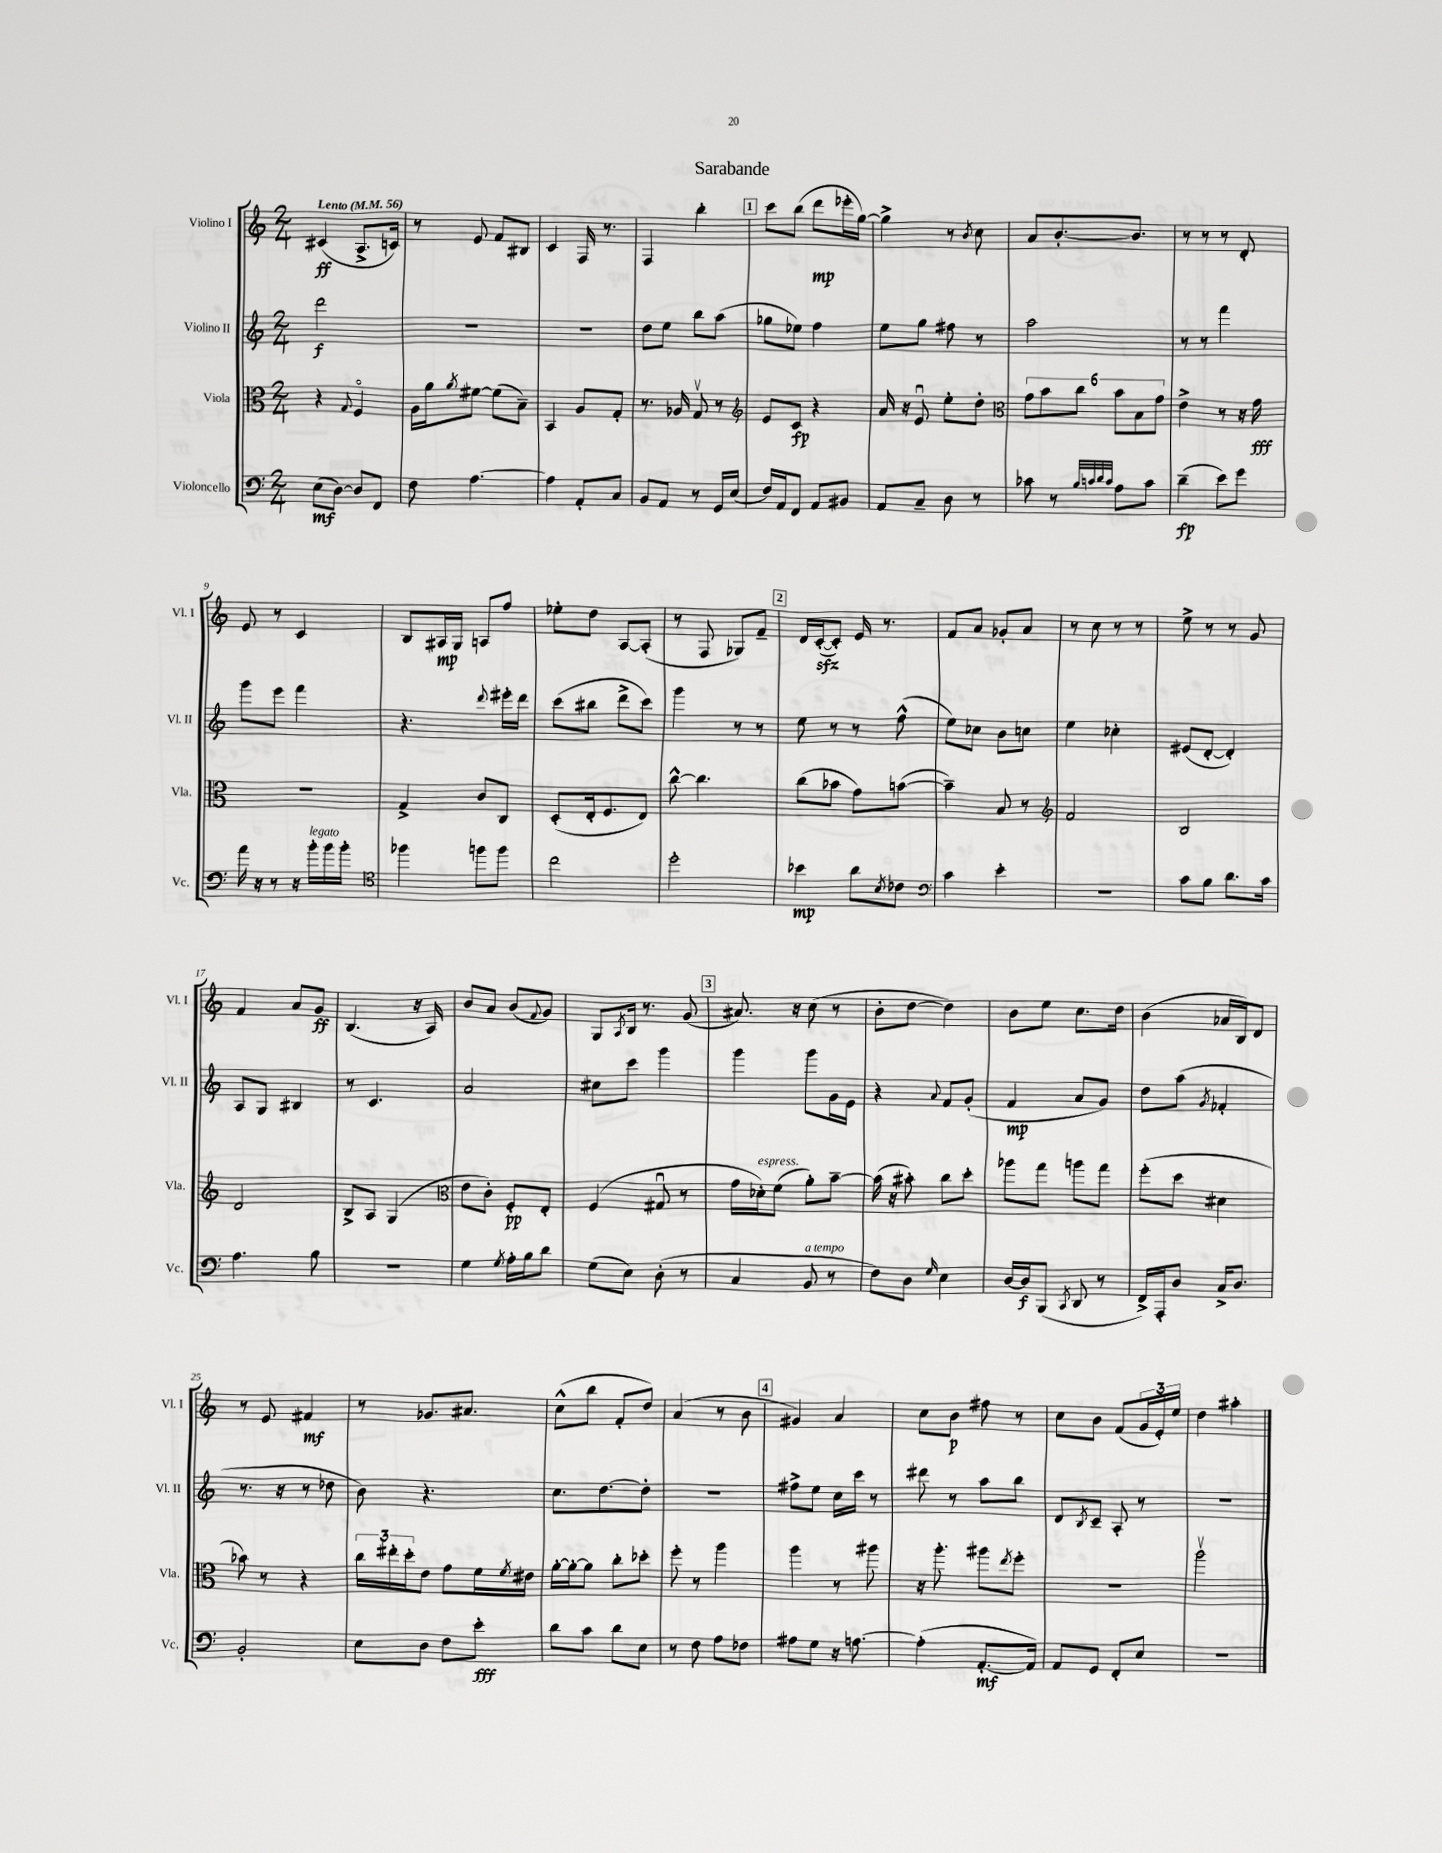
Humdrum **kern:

**kern	**kern	**kern	**kern
*staff4	*staff3	*staff2	*staff1
*clefF4	*clefC3	*clefG2	*clefG2
*k[]	*k[]	*k[]	*k[]
*M2/4	*M2/4	*M2/4	*M2/4
*MM56	*MM56	*MM56	*MM56
(8E\L	4r	2ddd\	(4c#/
[8D\J)	.	.	.
.	8qqG/	.	.
8D/]L	4Fo/	.	8.A^/L
8FF/J	.	.	.
.	.	.	16c/Jk)
=	=	=	=
8F\	16A\LL	2r	8r
.	16a\J	.	.
.	8qa/	.	.
[4.A\	[8f#\J	.	8e/
.	(8f#\]L	.	8f/L
.	8B~\J)	.	8B#/J
=	=	=	=
4A\]	4BB/	2r	4c/
8AA'/L	8A/L	.	16F/
.	.	.	8.r
8C/J	8G'/J	.	.
=	=	=	=
8BB/L	8.r	8dd\L	4F/
8AA/J	.	8ee\J	.
.	16A-/	.	.
8r	8Gv/	8bb\L	4bb'\
16GG/LL	8r	(8aa\J	.
(16E/JJ	.	.	.
=	=	=	=
*	*clefG2	*	*
16F/LL)	8e/L	8gg-\L	8ccc\L
16AA/J	.	.	.
8FF/J	8c/J	8ee-\J)	(8bb\J
8AA/L	4r	4ff\	8ddd\L
8BB#/J	.	.	16eee-'\L
.	.	.	[16gg\JJ)
=	=	=	=
8AA/L	16a/	8ee\L	4gg^\]
.	16r	.	.
8C~/J	8eu/	8gg\J	.
8D\	8ee'\L	8ff#\	8r
.	.	.	8qb/
8r	8dd'\J	8r	8cc\
=	=	=	=
*	*clefC3	*	*
8c-\	12g\L	2aa\	8a/L
.	12b\	.	.
8r	.	.	[8.b'/
.	12cc\J	.	.
32qqB/LLL	.	.	.
32qqc/	.	.	.
32qqd/	.	.	.
32qqc/JJJ	.	.	.
8A\L	12b\L	.	.
.	.	.	8.b/]J
.	12B\	.	.
8c\J	.	.	.
.	12g\J	.	.
=	=	=	=
(4d~\	4e^\	8r	8r
.	.	8r	8r
8e\L)	8r	4fff\	8r
8g\J	16r	.	8d'/
.	16g\	.	.
=	=	=	=
16a\	2r	8ggg\L	8e/
16r	.	.	.
8r	.	8eee\J	8r
16r	.	4fff\	4c/
16b'\LL	.	.	.
16b\	.	.	.
16b'\JJ	.	.	.
=	=	=	=
*clefC4	*	*	*
4ff-\	4G^/	4.r	8B/L
.	.	.	16A#/L
.	.	.	16G/JJ
8ff\L	8c/L	.	8A/L
.	.	8qqddd/	.
8ff\J	8C/J	16eee#'\LL	8ff/J
.	.	16ddd\JJ	.
=	=	=	=
2cc\	(8D'/L	(8ccc\L	8ee-'\L
.	16E'/k	8bb#\J	8dd\J
.	8.F/	.	.
.	.	8ddd^\L	[8A/L
.	8E/J)	8ccc\J)	(8A'/]J
=	=	=	=
2dd'\	[8cc^^\	4ggg\	8r
.	4.cc\]	.	8F/
.	.	8r	8G-/L)
.	.	8r	8f~/J
=	=	=	=
4b-\	(8cc\L	8ee\	16d/LL
.	.	.	([16c'/J
.	8b-\J	8r	8c'/]J)
8a\L	8g\L)	8r	16e/
.	.	.	8.r
8qB/	.	.	.
8c-\J	([8b\J	(8ff^^\	.
=	=	=	=
*clefF4	*	*	*
4c\	4b~\])	8ee\L)	8f/L
.	.	8cc-\J	8a/J
4e'\	8B/	8b\L	8g-'/L
.	8r	8cc\J	8a/J
=	=	=	=
*	*clefG2	*	*
2r	2f/	4ee\	8r
.	.	.	8cc\
.	.	4cc-'\	8r
.	.	.	8r
=	=	=	=
8c\L	2B/	(8e#/L	8ee^\
8B\J	.	[8d'/J	8r
8.d\L	.	4d'/])	8r
.	.	.	8g/
16c\Jk	.	.	.
=	=	=	=
4.A\	2d/	8A/L	4f/
.	.	8G/J	.
.	.	4B#/	8a/L
8B\	.	.	8g/J
=	=	=	=
2r	8B^/L	8r	(4.B/
.	8A/J	4.c/	.
.	(4G/	.	.
.	.	.	16r
.	.	.	16A/)
=	=	=	=
*	*clefC3	*	*
4G\	8e\L	2a/	8b/L
.	8c'\J)	.	8a/J
8qG/	.	.	.
16A'\LL	8F'/L	.	(8b/L
16B\J	.	.	.
.	.	.	8qqf/
8d\J	8E'/J	.	8g/J)
=	=	=	=
(8G\L	(4F/	8cc#\L	8G/L
.	.	.	8qA/
8E\J)	.	8ccc\J	16B/Jk
.	.	.	8.r
(8D'\	8G#u/	4ggg\	.
8r	8r	.	(8g/
=	=	=	=
4C/	16g\LL	4ggg\	8.a#/)
.	16d-'\J)	.	.
.	(8f\J	.	.
.	.	.	16r
8BB/	8a'\L)	8ggg\L	(8cc\
8r	[8b~\J	16g\L	8r
.	.	16e\JJ	.
=	=	=	=
8F\L)	(16b\]	4r	8b'\L
.	16r	.	.
8D\J	8b#'\)	.	[8dd\J
16qqG/	.	8qqa/	.
4E\	8cc\L	8f/L	4dd\])
.	8dd'\J	(8g'/J	.
=	=	=	=
[16D/LL	8aa-\L	4f/	8b\L
16D/]J	.	.	.
(8BBB/J	8gg\J	.	8ee\J
8qCC/	.	.	.
8DD/	8aa\L	8a/L	8.cc\L
8r	8gg\J	8g/J)	.
.	.	.	16dd\Jk
=	=	=	=
16FF^/LL)	(8ff'\L	8dd\L	(4b\
16AAA'/J	.	.	.
8D/J	8dd\J	(8aa\J	.
.	.	8qg/	.
16C^/LK	4d#\	4f-'/	16a-/LL
8.D/J	.	.	16B/J)
.	.	.	8d/J
=	=	=	=
2BB'/	8b-\)	8.r	8r
.	8r	.	8e/
.	.	16r	.
.	4r	8r	4f#/
.	.	8dd-\	.
=	=	=	=
8E\L	24cc\LL	8b\)	8r
.	24ee#'\	.	.
.	24dd'\J	.	.
8D\J	8e\J	4.r	8.g-/L
8F\L	8g\L	.	.
.	.	.	8.a#/J
8e'\J	16f\L	.	.
.	8qf/	.	.
.	16e#\JJ	.	.
=	=	=	=
8d\L	[16a'\LL	8.cc\L	(8cc^^\L
.	16a'\_J	.	.
8c\J	8a\]J	.	8bb\J
.	.	[8.dd\	.
8d\L	8cc'\L	.	8f'/L
8E\J	8dd-'\J	8dd'\]J	8dd/J)
=	=	=	=
8r	8ff'\	2r	(4a/
8F\	8r	.	.
8A\L	4aa\	.	8r
8F-\J	.	.	8b\
=	=	=	=
8A#\L	4aa\	8ff#^\L	4g#/)
8G\J	.	8ee\J	.
16r	8r	16cc\LL	4a/
[8.A\	.	16ccc\JJ	.
.	8aa#\	8r	.
=	=	=	=
(4A'\]	16r	8ddd#\	8cc\L
.	8.aa'\	.	.
.	.	8r	8b\J
[8.AA'/L	8aa#\L	8aa\L	8ff#\
.	8qee/	.	.
.	8ff'\J	8bb\J	8r
16AA/]Jk)	.	.	.
=	=	=	=
8AA/L	2r	8d/L	8cc\L
.	.	8qB/	.
8GG/J	.	8c~/J	8b\J
8FF'/L	.	8A'/	(8f/L
8E/J	.	8r	24g/L
.	.	.	24e'/)
.	.	.	24ee/JJ
=	=	=	=
2r	2aav\	2r	4dd\
.	.	.	4aa#'\
==	==	==	==
*-	*-	*-	*-
